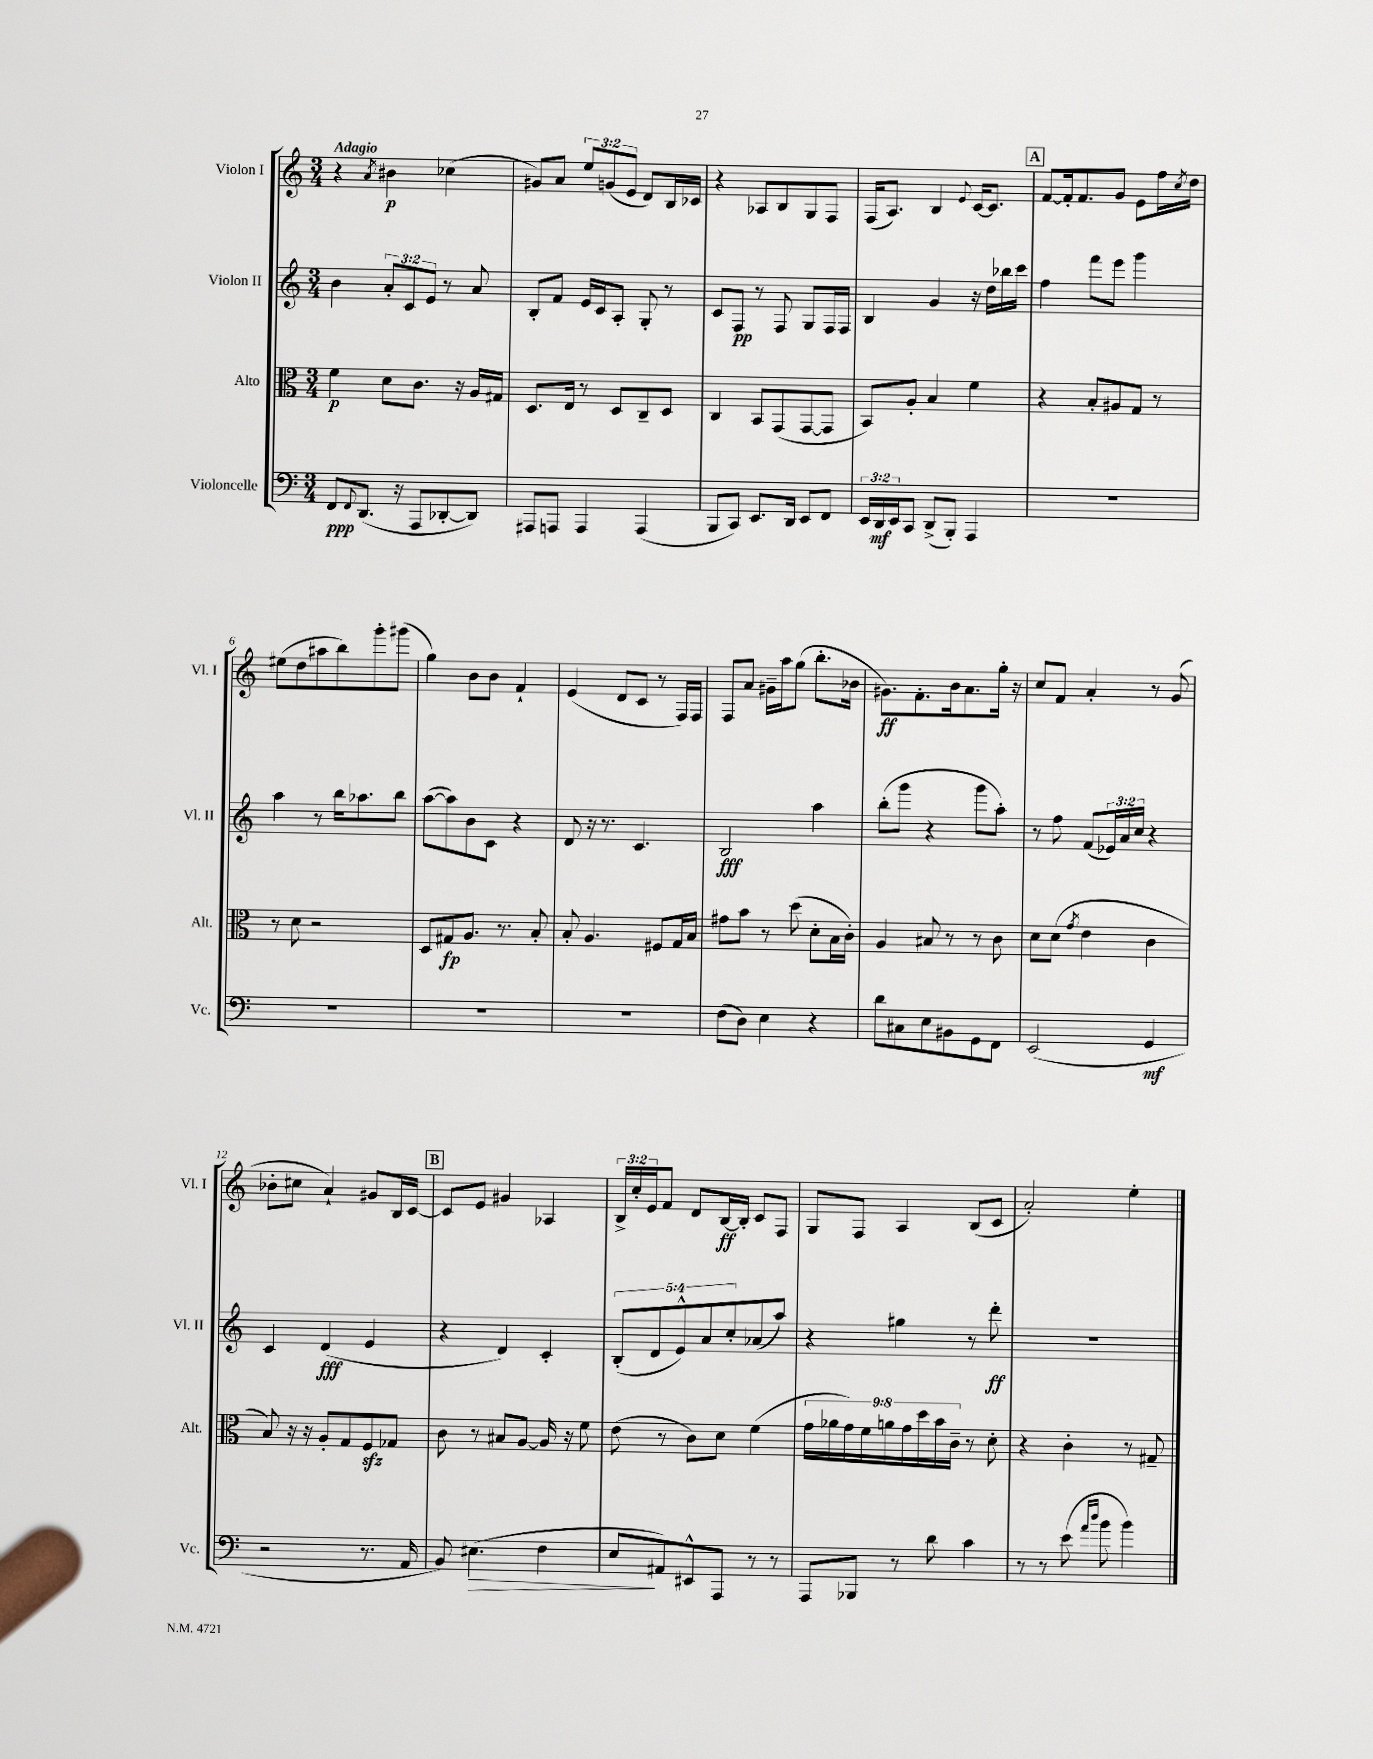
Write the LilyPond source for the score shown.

<<
\new StaffGroup <<
\new Staff = "s0" \with { instrumentName = "Violon I" shortInstrumentName = "Vl. I" } {
    \clef treble \key c \major \numericTimeSignature \time 3/4 \override Staff.TupletNumber.text = #tuplet-number::calc-fraction-text \tempo "Adagio"
    r4 \acciaccatura { a'8 } bis'4\p ces''4( |
    gis'8) a'8 \tuplet 3/2 { e''8 g'8( e'8 } d'8) b16 ces'16 |
    r4 aes8 b8 g8 f8 |
    f16( a8.) b4 \appoggiatura { e'8 } c'16~ c'8. |
    \mark \markup { \box "A" } f'8~ f'16-. f'8. g'8 e'8 f''16 \acciaccatura { c''8 } d''16 |
    eis''8( d''8 ais''8 b''8) g'''8-. gis'''8( |
    g''4) b'8 b'8 f'4-! |
    e'4( d'8 c'8 r8 f16) f16 |
    f8 a'8 gis'16-- a''16 g''8( b''8.-. bes'16 |
    gis'8.\ff) f'8.-. b'16 a'8. g''16-. r16 |
    c''8 f'8 a'4-. r8 g'8( |
    bes'8-. cis''8 a'4-!) gis'8 b16 c'16~ |
    \mark \markup { \box "B" } c'8 e'8 gis'4 aes4 |
    \tuplet 3/2 { b16-> c''16-. e'16 } f'8 d'8 b16~\ff b16-. c'8 f8 |
    g8 f8 a4 b8( c'8 |
    a'2-.) e''4-. \bar "|." |
}
\new Staff = "s1" \with { instrumentName = "Violon II" shortInstrumentName = "Vl. II" } {
    \clef treble \key c \major \numericTimeSignature \time 3/4 \override Staff.TupletNumber.text = #tuplet-number::calc-fraction-text
    b'4 \tuplet 3/2 { a'8-. c'8 e'8 } r8 a'8 |
    b8-. f'8 e'16 c'16 a8-. g8-. r8 |
    c'8 f8\pp r8 f8 g8 f16 f16 |
    b4 g'4 r16 d''16 bes''16 c'''16 |
    \mark \markup { \box "A" } f''4 f'''8 e'''8 g'''4 |
    a''4 r8 b''16 aes''8. b''8 |
    a''8~( a''8) b'8 c'8 r4 |
    d'8 r16 r8. c'4. |
    b2\fff a''4 |
    b''8-.( g'''8 r4 g'''8 a''8-.) |
    r8 f''8 f'8( \tuplet 3/2 { ees'16) a'16 c''16 } r4 |
    c'4 d'4\fff( e'4 |
    \mark \markup { \box "B" } r4 d'4) c'4-. |
    \tuplet 5/4 { b8-.( d'8 e'8-^) a'8 c''8-. } aes'8( a''8) |
    r4 gis''4 r8 d'''8-.\ff |
    R2. \bar "|." |
}
\new Staff = "s2" \with { instrumentName = "Alto" shortInstrumentName = "Alt." } {
    \clef alto \key c \major \numericTimeSignature \time 3/4 \override Staff.TupletNumber.text = #tuplet-number::calc-fraction-text
    f'4\p d'8 c'8. r16 a16 gis16 |
    d8. e16 r8 d8 c8-- d8 |
    c4 b,8 g,8( g,8~ g,8 |
    b,8) a8-. b4 f'4 |
    \mark \markup { \box "A" } r4 b8-. ais8 g8 r8 |
    r8 d'8 r2 |
    d8 gis8\fp a8. r8. b8-. |
    b8-. a4. fis8 g16 b16 |
    gis'8 b'8 r8 d''8( d'8-. b16 c'16-.) |
    a4 bis8 r8 r8 c'8 |
    d'8 d'8( \acciaccatura { g'8 } e'4 c'4 |
    b8) r16 r16 a8-. g8 f8\sfz ges8 |
    \mark \markup { \box "B" } c'8 r8 bis8 a8~ a16 r16 f'8 |
    e'8( r8 c'8) d'8 f'4( |
    \tuplet 9/8 { g'16 aes'16 g'16) f'16 a'16 g'16 d''16 b'16 c'16-- } r8 d'8-. |
    r4 c'4-. r8 gis8-- \bar "|." |
}
\new Staff = "s3" \with { instrumentName = "Violoncelle" shortInstrumentName = "Vc." } {
    \clef bass \key c \major \numericTimeSignature \time 3/4 \override Staff.TupletNumber.text = #tuplet-number::calc-fraction-text
    f,8\ppp \appoggiatura { f,8 } d,8.( r16 a,,8 des,8~-. des,8) |
    ais,,8 a,,8 a,,4 a,,4( |
    b,,8 c,8) e,8. d,16 e,8 f,8 |
    \tuplet 3/2 { e,16 d,16\mf e,16 } c,8 d,8->( b,,8-.) a,,4 |
    \mark \markup { \box "A" } R2. |
    R2. |
    R2. |
    R2. |
    f8( d8) e4 r4 |
    d'8 cis8 e8 bis,8 g,8 f,8 |
    e,2( g,4\mf |
    r2 r8. a,16 |
    \mark \markup { \box "B" } b,8) eis4.\>( f4 |
    e8\! ais,8) eis,8-^ a,,8 r8 r8 |
    a,,8 bes,,8 r8 d'8 c'4 |
    r8 r8 e'8( \grace { a'16 d''16 } b'8 b'4) \bar "|." |
}
>>
>>
